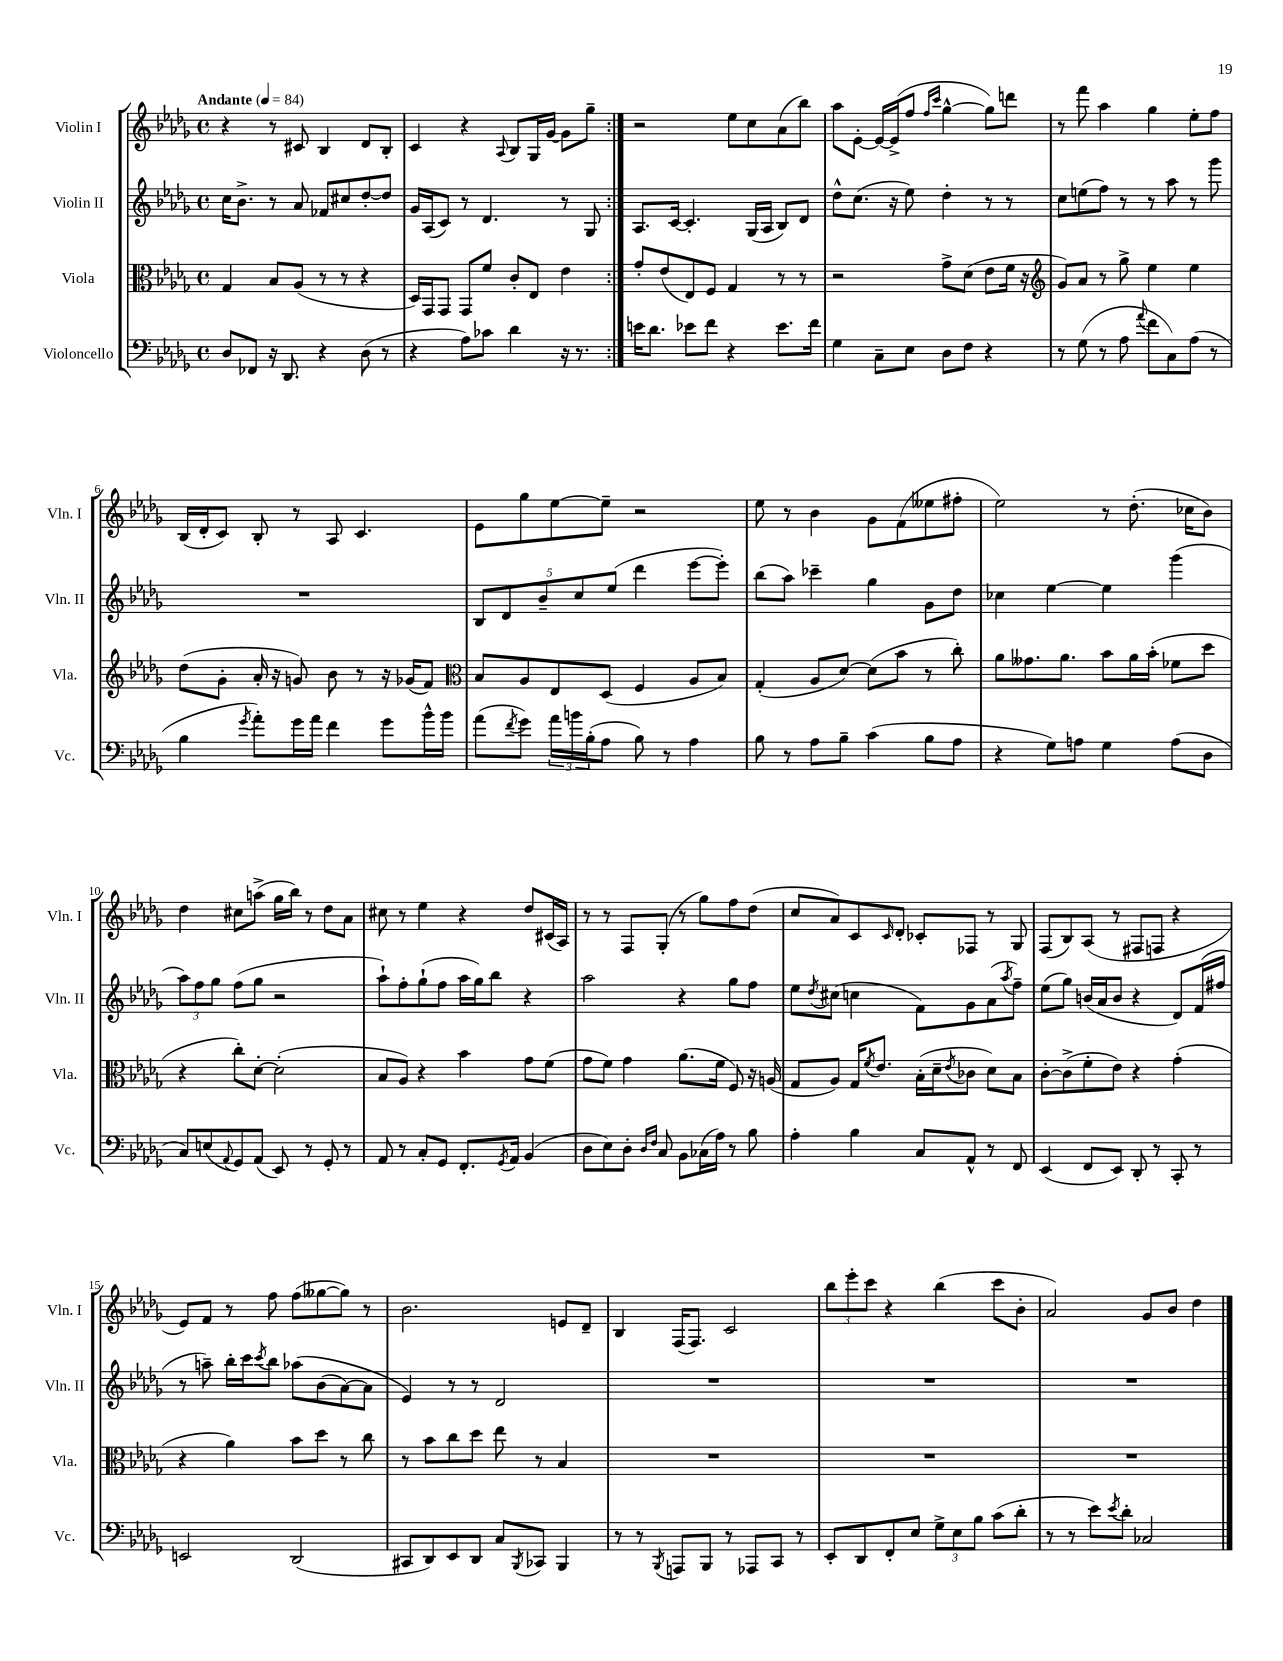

**kern	**kern	**kern	**kern
*staff4	*staff3	*staff2	*staff1
*clefF4	*clefC3	*clefG2	*clefG2
*k[b-e-a-d-g-]	*k[b-e-a-d-g-]	*k[b-e-a-d-g-]	*k[b-e-a-d-g-]
*M4/4	*M4/4	*M4/4	*M4/4
*met(c)	*met(c)	*met(c)	*met(c)
*MM84	*MM84	*MM84	*MM84
8D-/L	4G-/	16cc\LK	4r
.	.	8.b-^\J	.
8FF-/J	.	.	.
16r	8B-/L	8r	8r
8.DD-/	.	.	.
.	(8A-/J	8a-/	8c#/
4r	8r	8f-/L	4B-/
.	8r	8cc#/	.
(8D-\	4r	[8dd-'/	8d-/L
8r	.	8dd-/]J	8B-'/J
=	=	=	=
4r	16D-/LL)	16g-/LL	4c/
.	16GG-/J	(16A-/J	.
.	8GG-/J	8c/J)	.
8A-\L)	8GG-/L	8r	4r
8c-\J	8f/J	4.d-/	.
.	.	.	8qqA-/
4d-\	8c'/L	.	8B-/L
.	8E-/J	.	16G-/L
.	.	.	[16g-/JJ
16r	4e-\	8r	8g-\]L
8.r	.	.	.
.	.	8G-/	8gg-~\J
=:|!	=:|!	=:|!	=:|!
16e\LK	8g-'/L	8.A-/L	2r
8.d-\J	.	.	.
.	(8e-/	.	.
.	.	[16c/Jk	.
8e-\L	8E-/)	4.c'/]	.
8f\J	8F/J	.	.
4r	4G-/	.	8ee-\L
.	.	(16G-/LL	8cc\
.	.	16A-/JJ	.
8.e-\L	8r	8B-/L)	(8a-\
.	8r	8d-/J	8bb-\J)
16f\Jk	.	.	.
=	=	=	=
4G-\	2r	8dd-^^\L	8aa-\L
.	.	(8.cc\J	[8e-'\J
8C~\L	.	.	16e-/_LL
.	.	16r	(16e-^/]J
8E-\J	.	8ee-\)	8ff/J
.	.	.	16qqff/LL
.	.	.	16qqccc/JJ
8D-\L	8g-^\L	4dd-'\	[4gg-^^\
8F\J	(8d-\J	.	.
4r	8e-\L	8r	8gg-\]L)
.	16f\Jk	8r	8ddd\J
.	16r	.	.
=	=	=	=
*	*clefG2	*	*
8r	8g-/L)	8cc\L	8r
(8G-\	8a-/J	(8ee\	8fff\
8r	8r	8ff\J)	4aa-\
8A-\	8gg-^\	8r	.
8qqa-/	.	.	.
8f\L	4ee-\	8r	4gg-\
8C\)	.	8aa-\	.
(8A-\J	4ee-\	8r	8ee-'\L
8r	.	8ggg-\	8ff\J
=	=	=	=
4B-\	(8dd-\L	1r	(16B-/LL
.	.	.	16d-'/J
.	8g-'\J	.	8c/J)
8qg-/	.	.	.
8a-'\L)	16a-'/	.	8B-'/
.	16r	.	.
16g-\L	8g/)	.	8r
16a-\JJ	.	.	.
4f\	8b-\	.	8A-/
.	8r	.	4.c/
8g-\L	16r	.	.
.	(16g-/LK	.	.
16b-^^\L	8f/J)	.	.
16b-\JJ	.	.	.
=	=	=	=
*	*clefC3	*	*
(8a-\L	8B-/L	10B-/L	8e-\L
.	.	10d-/	.
8qf/	.	.	.
8g-\J)	8A-/	.	8gg-\
.	.	10b-~/	.
24a-\LL	8E-/	.	[8ee-\
24b\	.	.	.
.	.	10cc/	.
(24B-'\J	.	.	.
8A-\J	(8D-/J	.	8ee-~\]J
.	.	(10ee-/J	.
8B-\)	4F/	4ddd-\	2r
8r	.	.	.
4A-\	8A-/L	[8eee-\L	.
.	8B-/J)	8eee-'\]J)	.
=	=	=	=
8B-\	(4G-'/	(8bb-\L	8ee-\
8r	.	8aa-\J)	8r
8A-\L	8A-/L	4ccc-~\	4b-\
8B-~\J	[8d-/J)	.	.
(4c\	(8d-\]L	4gg-\	8g-\L
.	8b-\J	.	(8f\
8B-\L	8r	8g-\L	8ee--\
8A-\J	8cc'\)	8dd-\J	8ff#'\J
=	=	=	=
4r	8a-\L	4cc-\	2ee-\)
.	8.g--\	.	.
8G-\L)	.	[4ee-\	.
.	8.a-\J	.	.
8A\J	.	.	.
4G-\	8b-\L	4ee-\]	8r
.	16a-\L	.	(8.dd-'\
.	(16b-'\JJ	.	.
(8A\L	8f-\L	(4ggg-\	.
.	.	.	16cc-\LK
8D-\J	8dd-\J	.	8b-\J)
=	=	=	=
8C/L)	4r	12aa-\L)	4dd-\
.	.	12ff\	.
(8E/	.	.	.
.	.	12gg-\J	.
8qqAA-/	.	.	.
8GG-/)	8cc'\L)	(8ff\L	8cc#\L
(8AA-/J	[8d-'\J	8gg-\J	(8aa^\J
8EE-/)	(2d-'\]	2r	16gg-\LL
.	.	.	16bb-\JJ)
8r	.	.	8r
8GG-'/	.	.	8dd-\L
8r	.	.	8a-\J
=	=	=	=
8AA-/	8B-/L	8aa-`\L)	8cc#\
8r	8A-/J)	8ff'\	8r
8C'/L	4r	(8gg-`\	4ee-\
8GG-/J	.	8ff\J	.
8.FF'/L	4b-\	16aa-\LL	4r
.	.	16gg-\J)	.
.	.	8bb-\J	.
8qGG-/	.	.	.
16AA-/Jk	.	.	.
(4BB-/	8g-\L	4r	8dd-/L
.	(8f\J	.	(16c#/L
.	.	.	16A-/JJ)
=	=	=	=
8D-\L	8g-\L	2aa-\	8r
8E-\)	8f\J)	.	8r
8D-'\J	4g-\	.	8F/L
16qqD-/LL	.	.	.
16qqF/JJ	.	.	.
8C/	.	.	(8G-'/J
8BB-\L	(8.a-\L	4r	8r
(16C-\L	.	.	8gg-\L)
16A-\JJ)	16f\Jk	.	.
8r	8F/)	8gg-\L	8ff\
8B-\	16r	8ff\J	(8dd-\J
.	(16A/	.	.
=	=	=	=
4A-'\	8G-/L	8ee-\L	8cc/L
.	.	8qdd-/	.
.	8A-/J)	(8cc#\J	8a-/)
4B-\	16G-/LK	4cc\	8c/
.	8qf/	.	.
.	8.e-/J	.	.
.	.	.	16qqc/
.	.	.	8d-'/J
8C/L	(16B-'\LL	8f\L)	8c-'/L
.	16d-~\J	.	.
.	8qe-/	.	.
8AA-^^/J	8c-\J	8g-\	8F-/J
8r	8d-\L)	(8a-\	8r
.	.	8qaa-/	.
8FF/	8B-\J	8ff~\J)	8G-/
=	=	=	=
(4EE-/	[8c'\L	(8ee-\L	(8F/L
.	(8c^\]	8gg-\J)	8B-/)
8FF/L	8f'\	(16b/LL	(8A-/J
.	.	16a-/J	.
8EE-/J)	8e-\J)	8b/J	8r
8DD-'/	4r	4r	8F#/L
8r	.	.	8F/J
8CC'/	(4g-'\	8d-/L)	4r
8r	.	(16f/L	.
.	.	16ff#/JJ	.
=	=	=	=
2EE/	4r	8r	8e-/L)
.	.	8aa~\)	8f/J
.	4a-\)	16bb-'\LL	8r
.	.	16ccc\J	.
.	.	8qccc/	.
.	.	8bb-\J	8ff\
(2DD-/	8b-\L	&(8aa-\L	(8ff\L
.	8dd-\J	(8b-\	[8gg--\
.	8r	[8a-\)	8gg--\]J)
.	8cc\	8a-\]J	8r
=	=	=	=
8CC#/L	8r	4e-/&)	2.b-\
8DD-/)	8b-\L	.	.
8EE-/	8cc\	8r	.
8DD-/J	8dd-\J	8r	.
8C/L	8ee-\	2d-/	.
8qBBB-/	.	.	.
8CC-/J	8r	.	.
4BBB-/	4B-/	.	8e/L
.	.	.	8d-~/J
=	=	=	=
8r	1r	1r	4B-/
8r	.	.	.
8qBBB-/	.	.	.
8AAA/L	.	.	(16F/LK
.	.	.	8.F/J)
8BBB-/J	.	.	.
8r	.	.	2c/
8AAA-/L	.	.	.
8CC/J	.	.	.
8r	.	.	.
=	=	=	=
8EE-'/L	1r	1r	12bb-\L
.	.	.	12eee-'\
8DD-/	.	.	.
.	.	.	12ccc\J
8FF'/	.	.	4r
8E-/J	.	.	.
12G-^\L	.	.	(4bb-\
12E-\	.	.	.
12B-\J	.	.	.
(8c\L	.	.	8ccc\L
8d-'\J	.	.	8b-'\J
=	=	=	=
8r	1r	1r	2a-/)
8r	.	.	.
8e-\L)	.	.	.
8qe-/	.	.	.
8d-'\J	.	.	.
2C-/	.	.	8g-/L
.	.	.	8b-/J
.	.	.	4dd-\
==	==	==	==
*-	*-	*-	*-
